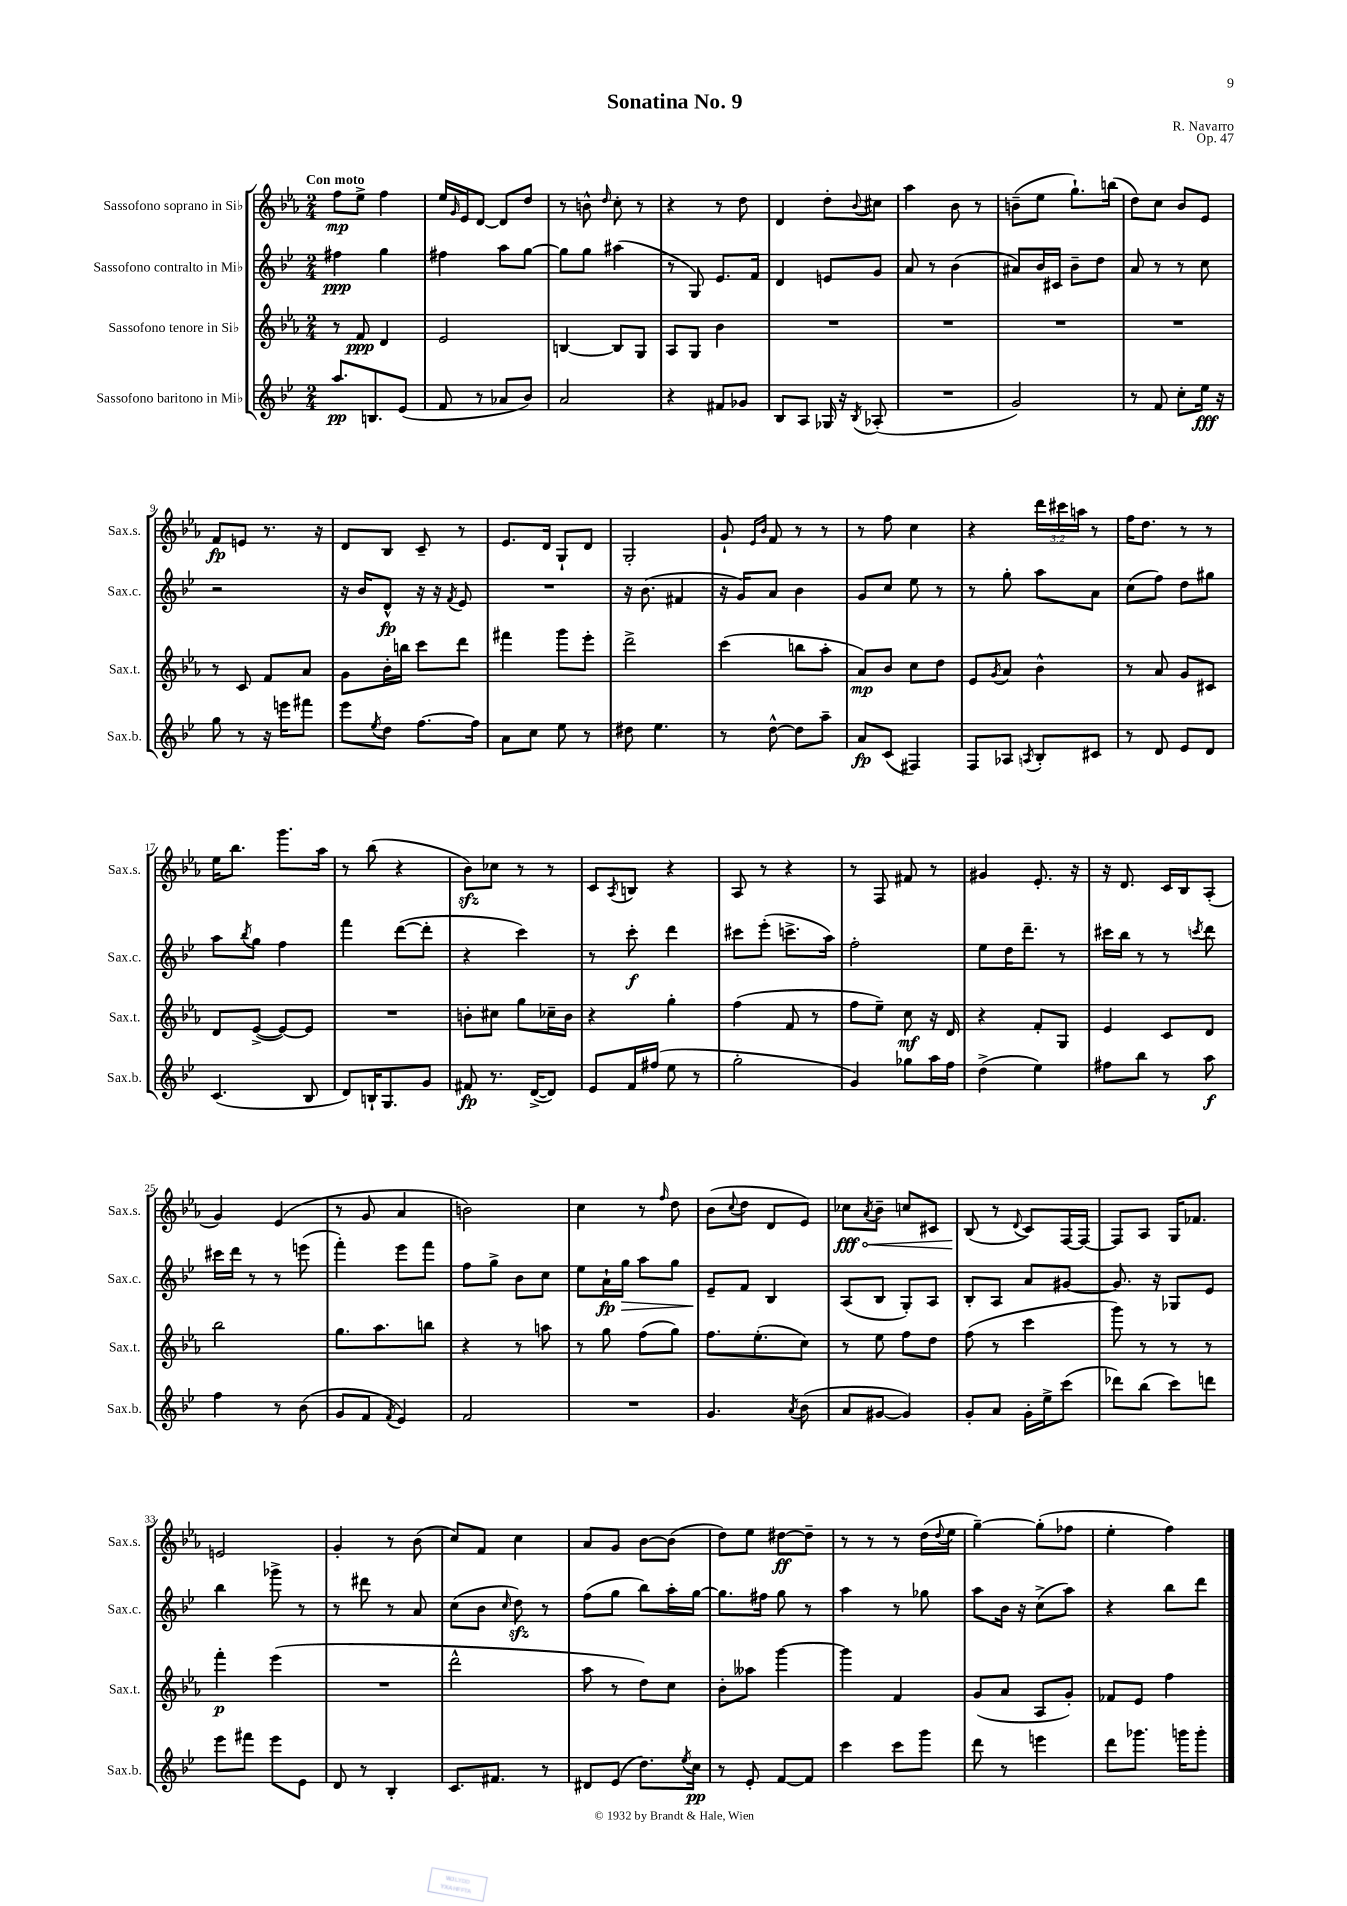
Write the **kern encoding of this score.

**kern	**kern	**kern	**kern
*staff4	*staff3	*staff2	*staff1
*clefG2	*clefG2	*clefG2	*clefG2
*k[b-e-]	*k[b-e-a-]	*k[b-e-]	*k[b-e-a-]
*M2/4	*M2/4	*M2/4	*M2/4
8.aa	8r	4ff#	8ff
.	8f	.	8ee-^
8.B	.	.	.
.	4d	4gg	4ff
(8e-	.	.	.
=	=	=	=
8f	2e-	4ff#	16ee-
.	.	.	16qqg
.	.	.	16e-
8r	.	.	[8d
8a-	.	8aa	8d]
8b-)	.	[8gg	8dd
=	=	=	=
2a	[4B	8gg]	8r
.	.	8gg	8b^^
.	.	.	16qqdd
.	8B]	(4aa#	8cc'
.	8G	.	8r
=	=	=	=
4r	8A-	8r	4r
.	8G	8G)	.
8f#	4b-	8.e-	8r
8g-	.	.	8dd
.	.	16f	.
=	=	=	=
8B-	2r	4d	4d
8A	.	.	.
16G-	.	8e	8dd'
16r	.	.	.
8qB-	.	.	8qqb-
(8A-'	.	8g	8cc#
=	=	=	=
2r	2r	8a	4aa-
.	.	8r	.
.	.	(4b-	8b-
.	.	.	8r
=	=	=	=
2g)	2r	8a#)	(8b~
.	.	16b-	8ee-
.	.	16c#	.
.	.	8b-~	8.gg`)
.	.	8dd	.
.	.	.	(16bb
=	=	=	=
8r	2r	8a	8dd)
8f	.	8r	8cc
8cc'	.	8r	8b-
16ee-	.	8cc	8e-
16r	.	.	.
=	=	=	=
8gg	8r	2r	8f
8r	8c	.	8e
16r	8f	.	8.r
16eee	.	.	.
8fff#	8a-	.	.
.	.	.	16r
=	=	=	=
8eee-	8g	16r	8d
.	.	16b-	.
8qee-	.	.	.
8dd	16b-'	8d^^	8B-
.	16bb	.	.
[8.ff	8ccc	16r	8c~
.	.	16r	.
.	.	8qf	.
.	8ddd	8e-	8r
16ff]	.	.	.
=	=	=	=
8a	4fff#	2r	8.e-
8cc	.	.	.
.	.	.	16d
8ee-	8ggg	.	8G`
8r	8eee-'	.	8d
=	=	=	=
8dd#	2ddd^	16r	2G'
.	.	(8.b-	.
4.ee-	.	.	.
.	.	4f#	.
=	=	=	=
8r	(4ccc	16r	8g`
.	.	16g)	.
.	.	.	16qqe-
.	.	.	16qqb-
[8dd^^	.	8a	8f
8dd]	8bb	4b-	8r
8aa~	8aa-'	.	8r
=	=	=	=
8a	8a-)	8g	8r
(8c	8b-	8cc	8ff
4F#)	8cc	8ee-	4cc
.	8dd	8r	.
=	=	=	=
8F	8e-	8r	4r
.	8qg	.	.
8A-	8a-	8gg'	.
8qA	.	.	.
8B-'	4b-^^	8aa	24ddd
.	.	.	24ccc#
.	.	.	24aa
8c#	.	8a	8r
=	=	=	=
8r	8r	(8cc	16ff
.	.	.	8.dd
8d	8a-	8ff)	.
8e-	8g	8dd	8r
8d	8c#	8gg#	8r
=	=	=	=
(4.c	8d	8aa	16ee-
.	.	.	8.bb-
.	.	8qbb-	.
.	([8e-^	8gg	.
.	8e-_)	4ff	8.ggg
8B-	8e-]	.	.
.	.	.	16aa-
=	=	=	=
8d)	2r	4fff	8r
16B`	.	.	(8bb-
8.G	.	.	.
.	.	([8ddd	4r
8g	.	8ddd']	.
=	=	=	=
8f#	8b'	4r	8b-)
8.r	8cc#	.	8cc-
.	8gg	4ccc)	8r
([16d^	.	.	.
8d])	16cc-~	.	8r
.	16b	.	.
=	=	=	=
8e-	4r	8r	8c
.	.	.	8qA-
16f	.	8ccc'	8B
(16ff#	.	.	.
8ee-	4gg'	4ddd	4r
8r	.	.	.
=	=	=	=
2gg'	(4ff	8ccc#	8A-
.	.	(8eee-'	8r
.	8f	8.ccc^	4r
.	8r	.	.
.	.	16aa)	.
=	=	=	=
4g)	8ff	2ff'	8r
.	8ee-~)	.	8F
8gg-	8cc	.	8f#
16aa	16r	.	8r
16ff	16d	.	.
=	=	=	=
(4dd^	4r	8ee-	4g#
.	.	16dd	.
.	.	8.ddd~	.
4ee-)	8f'	.	8.e-'
.	8G	8r	.
.	.	.	16r
=	=	=	=
8ff#	4e-	16ccc#	16r
.	.	16bb-	8.d
8bb-	.	8r	.
8r	8c	8r	16c
.	.	.	16B-
.	.	8qccc	.
8aa	8d	8ddd	(8A-'
=	=	=	=
4ff	2bb-	16ccc#	4g)
.	.	16ddd	.
.	.	8r	.
8r	.	8r	(4e-
(8b-	.	(8eee	.
=	=	=	=
8g	8.gg	4fff')	8r
8f	.	.	8g
.	8.aa-	.	.
8qf	.	.	.
4e-)	.	8eee-	4a-
.	8bb	8fff	.
=	=	=	=
2f	4r	8ff	2b)
.	.	8gg^	.
.	8r	8b-	.
.	8aa	8cc	.
=	=	=	=
2r	8r	8ee-	4cc
.	8gg	16a`	.
.	.	16gg	.
.	(8ff	8aa	8r
.	.	.	16qqff
.	8gg)	8gg	8dd
=	=	=	=
4.g	8.ff	8e-~	(8b-
.	.	.	8qqcc
.	.	8f	8dd
.	(8.ee-'	.	.
.	.	4B-	8d
8qa	.	.	.
(8b-	8cc)	.	8e-)
=	=	=	=
8a	8r	(8A	8cc-
.	.	.	8qa-
[8g#	8ee-	8B-	8b-~
4g#])	8ff	8G')	8cc
.	8dd	8A	8c#
=	=	=	=
8g'	(8ff	8B-'	(8B-
8a	8r	8A	8r
.	.	.	8qqd
16g'	4ccc	8a	8c)
16ee-^	.	.	.
(8ccc	.	[8g#	[16F
.	.	.	16F_
=	=	=	=
8ddd-)	8ggg)	8.g#]	8F]
(8bb-	8r	.	8A-
.	.	16r	.
8ccc)	8r	8G-	16G
.	.	.	8.f-
8ddd	8r	8e-	.
=	=	=	=
8eee-	4fff'	4bb-	2e
8fff#	.	.	.
8eee-	(4eee-	8ggg-^	.
8e-	.	8r	.
=	=	=	=
8d	2r	8r	4g'
8r	.	8ddd#	.
4B-'	.	8r	8r
.	.	8a	(8b-
=	=	=	=
8.c	2ddd^^	(8cc	8cc)
.	.	8b-	8f
8.f#	.	.	.
.	.	16qqcc	.
.	.	8dd)	4cc
8r	.	8r	.
=	=	=	=
8d#	8aa-	(8ff	8a-
(8e-	8r	8gg	8g
8.dd)	8dd)	8bb-)	[8b-
.	8cc	16aa'	(8b-]
8qee-	.	.	.
16cc	.	[16gg	.
=	=	=	=
8r	8b-'	8.gg]	8dd)
8e-'	8aa--	.	8ee-
.	.	16ff#	.
[8f	[4ggg	8gg	[8dd#
8f]	.	8r	8dd#~]
=	=	=	=
4ccc	4ggg]	4aa	8r
.	.	.	8r
8ccc	4f	8r	8r
8ggg	.	8gg-	(16dd
.	.	.	8qqdd
.	.	.	16ee-
=	=	=	=
8ddd	(8g	8aa	[4gg~)
8r	8a-	16b-	.
.	.	16r	.
4eee	8A-	(8cc^	(8gg']
.	8g')	8aa)	8ff-
=	=	=	=
8ddd	8f-	4r	4ee-'
8.ggg-	8e-	.	.
.	4ff	8bb-	4ff)
16ggg	.	.	.
8ggg'	.	8ddd	.
==	==	==	==
*-	*-	*-	*-
